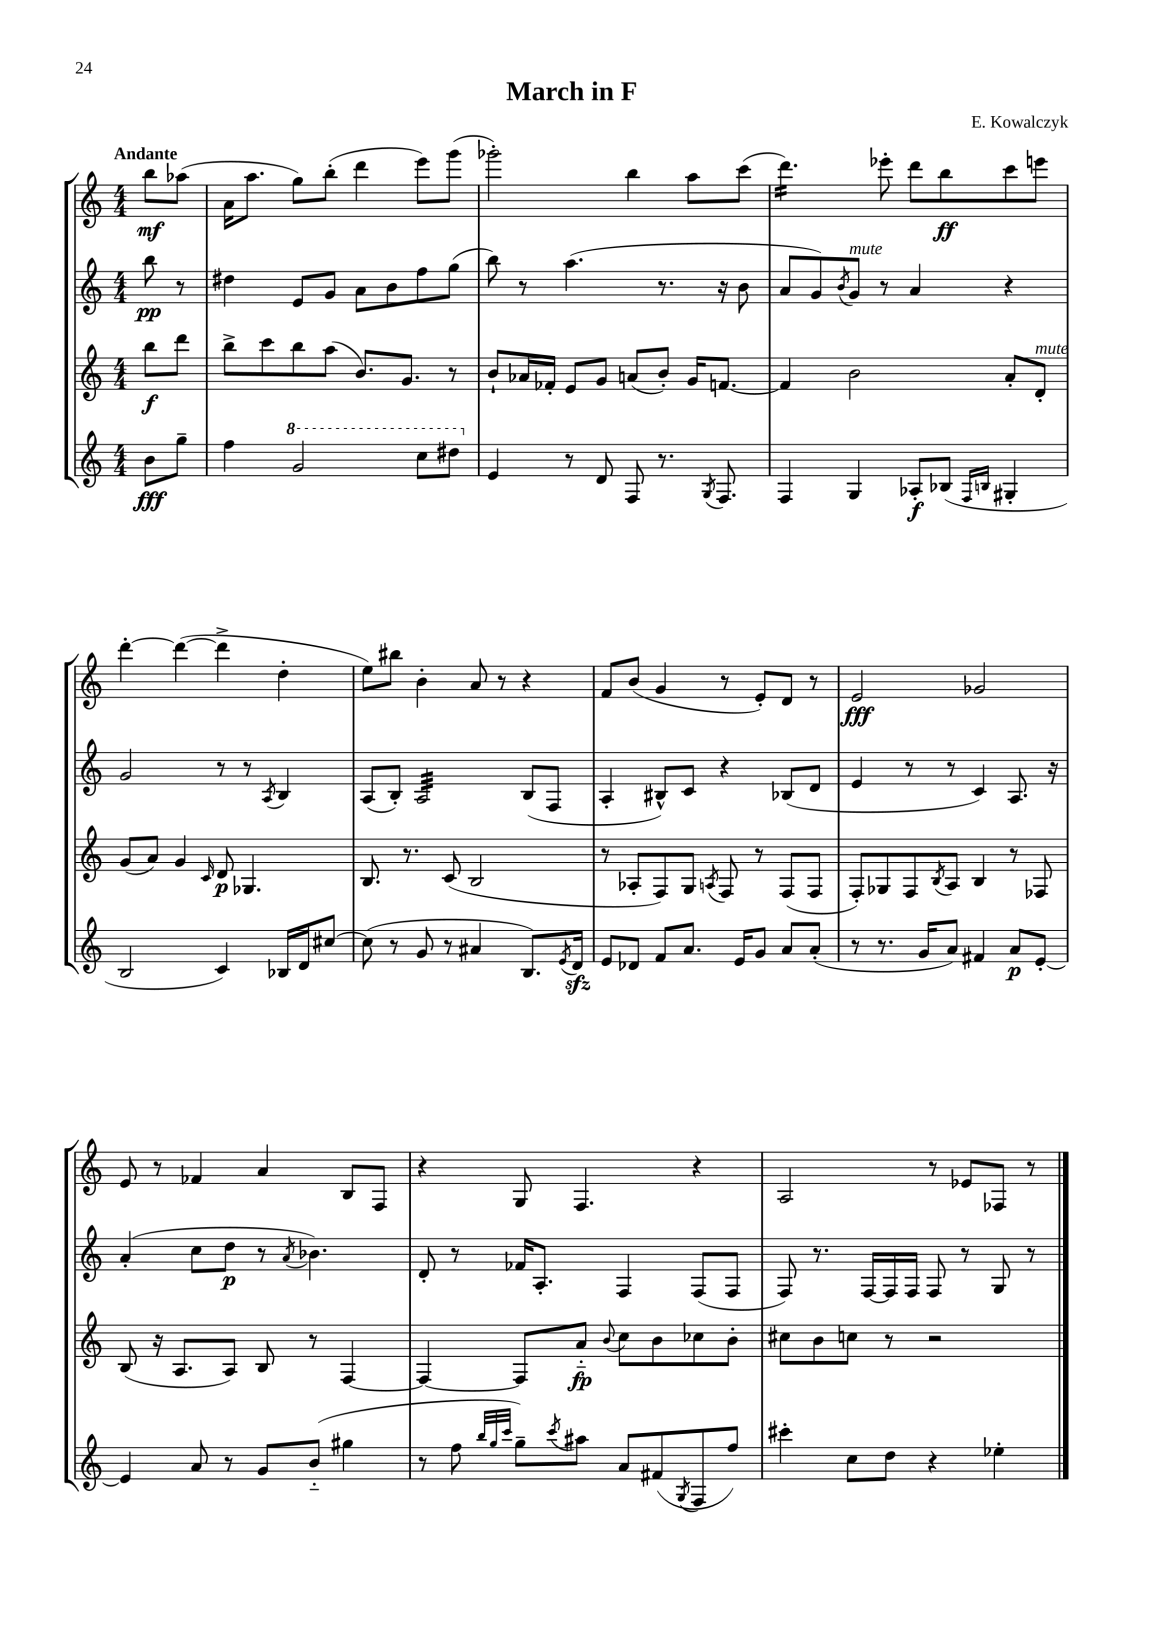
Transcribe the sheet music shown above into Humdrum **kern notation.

**kern	**kern	**kern	**kern
*staff4	*staff3	*staff2	*staff1
*clefG2	*clefG2	*clefG2	*clefG2
*k[]	*k[]	*k[]	*k[]
*M4/4	*M4/4	*M4/4	*M4/4
8b	8bb	8bb	8bb
8gg~	8ddd	8r	(8aa-
=	=	=	=
4ff	8bb^	4dd#	16a
.	.	.	8.aa
.	8ccc	.	.
2gg	8bb	8e	8gg)
.	(8aa	8g	(8bb'
.	8.b)	8a	4ddd
.	.	8b	.
.	8.g	.	.
8ccc	.	8ff	8eee)
8ddd#	8r	(8gg	(8ggg
=	=	=	=
4e	8b`	8bb)	2ggg-')
.	16a-	8r	.
.	16f-'	.	.
8r	8e	(4.aa	.
8d	8g	.	.
8F	(8a	.	4bb
8.r	8b')	8.r	.
.	16g	.	8aa
8qG	.	.	.
8.F	[8.f	16r	.
.	.	8b	(8ccc
=	=	=	=
4F	4f]	8a	4.ddd)
.	.	8g)	.
.	.	8qb	.
4G	2b	8g	.
.	.	8r	8eee-'
8A-'	.	4a	8ddd
(8B-	.	.	8bb
16qqF	.	.	.
16qqB	.	.	.
4G#'	8a'	4r	8ccc
.	8d'	.	8eee
=	=	=	=
2B	(8g	2g	[4ddd'
.	8a)	.	.
.	4g	.	(4ddd_
.	16qqc	.	.
4c)	8d	8r	4ddd^]
.	4.G-	8r	.
.	.	8qA	.
16B-	.	4B	4dd'
16d	.	.	.
[8cc#	.	.	.
=	=	=	=
(8cc#]	8.B	(8A	8ee)
8r	.	8B')	8bb#
.	8.r	.	.
8g	.	2A	4b'
8r	(8c	.	.
4a#	2B	.	8a
.	.	.	8r
8.B)	.	(8B	4r
.	.	8F	.
8qe	.	.	.
16d	.	.	.
=	=	=	=
8e	8r	4A'	8f
8d-	8A-'	.	(8b
8f	8F)	8B#^^)	4g
8.a	8G	8c	.
.	8qA	.	.
.	8F	4r	8r
16e	.	.	.
8g	8r	.	8e')
8a	(8F	(8B-	8d
(8a'	8F	8d	8r
=	=	=	=
8r	8F')	4e	2e
8.r	8G-	.	.
.	8F	8r	.
16g	.	.	.
.	8qB	.	.
8a)	8A	8r	.
4f#	4B	4c)	2g-
8a	8r	8.A	.
[8e'	8F-	.	.
.	.	16r	.
=	=	=	=
4e]	(8B	(4a'	8e
.	16r	.	8r
.	8.A	.	.
8a	.	8cc	4f-
8r	8A)	8dd	.
8g	8B	8r	4a
.	.	8qa	.
(8b'~	8r	4.b-)	.
4gg#	[4F	.	8B
.	.	.	8F
=	=	=	=
8r	4F_	8d'	4r
8ff	.	8r	.
32qqbb	.	.	.
32qqgg	.	.	.
32qqccc	.	.	.
8gg~)	8F]	16f-	8G
.	.	8.A'	.
8qccc	.	.	.
8aa#	8a'~	.	4.F
.	8qqb	.	.
8a	8cc	4F	.
(8f#	8b	.	.
8qG	.	.	.
8F	8cc-	(8F	4r
8ff)	8b'	8F	.
=	=	=	=
4ccc#'	8cc#	8F)	2A
.	8b	8.r	.
8cc	8cc	.	.
.	.	[16F	.
8dd	8r	16F]	.
.	.	16F	.
4r	2r	8F	8r
.	.	8r	8e-
4ee-'	.	8G	8F-
.	.	8r	8r
==	==	==	==
*-	*-	*-	*-
